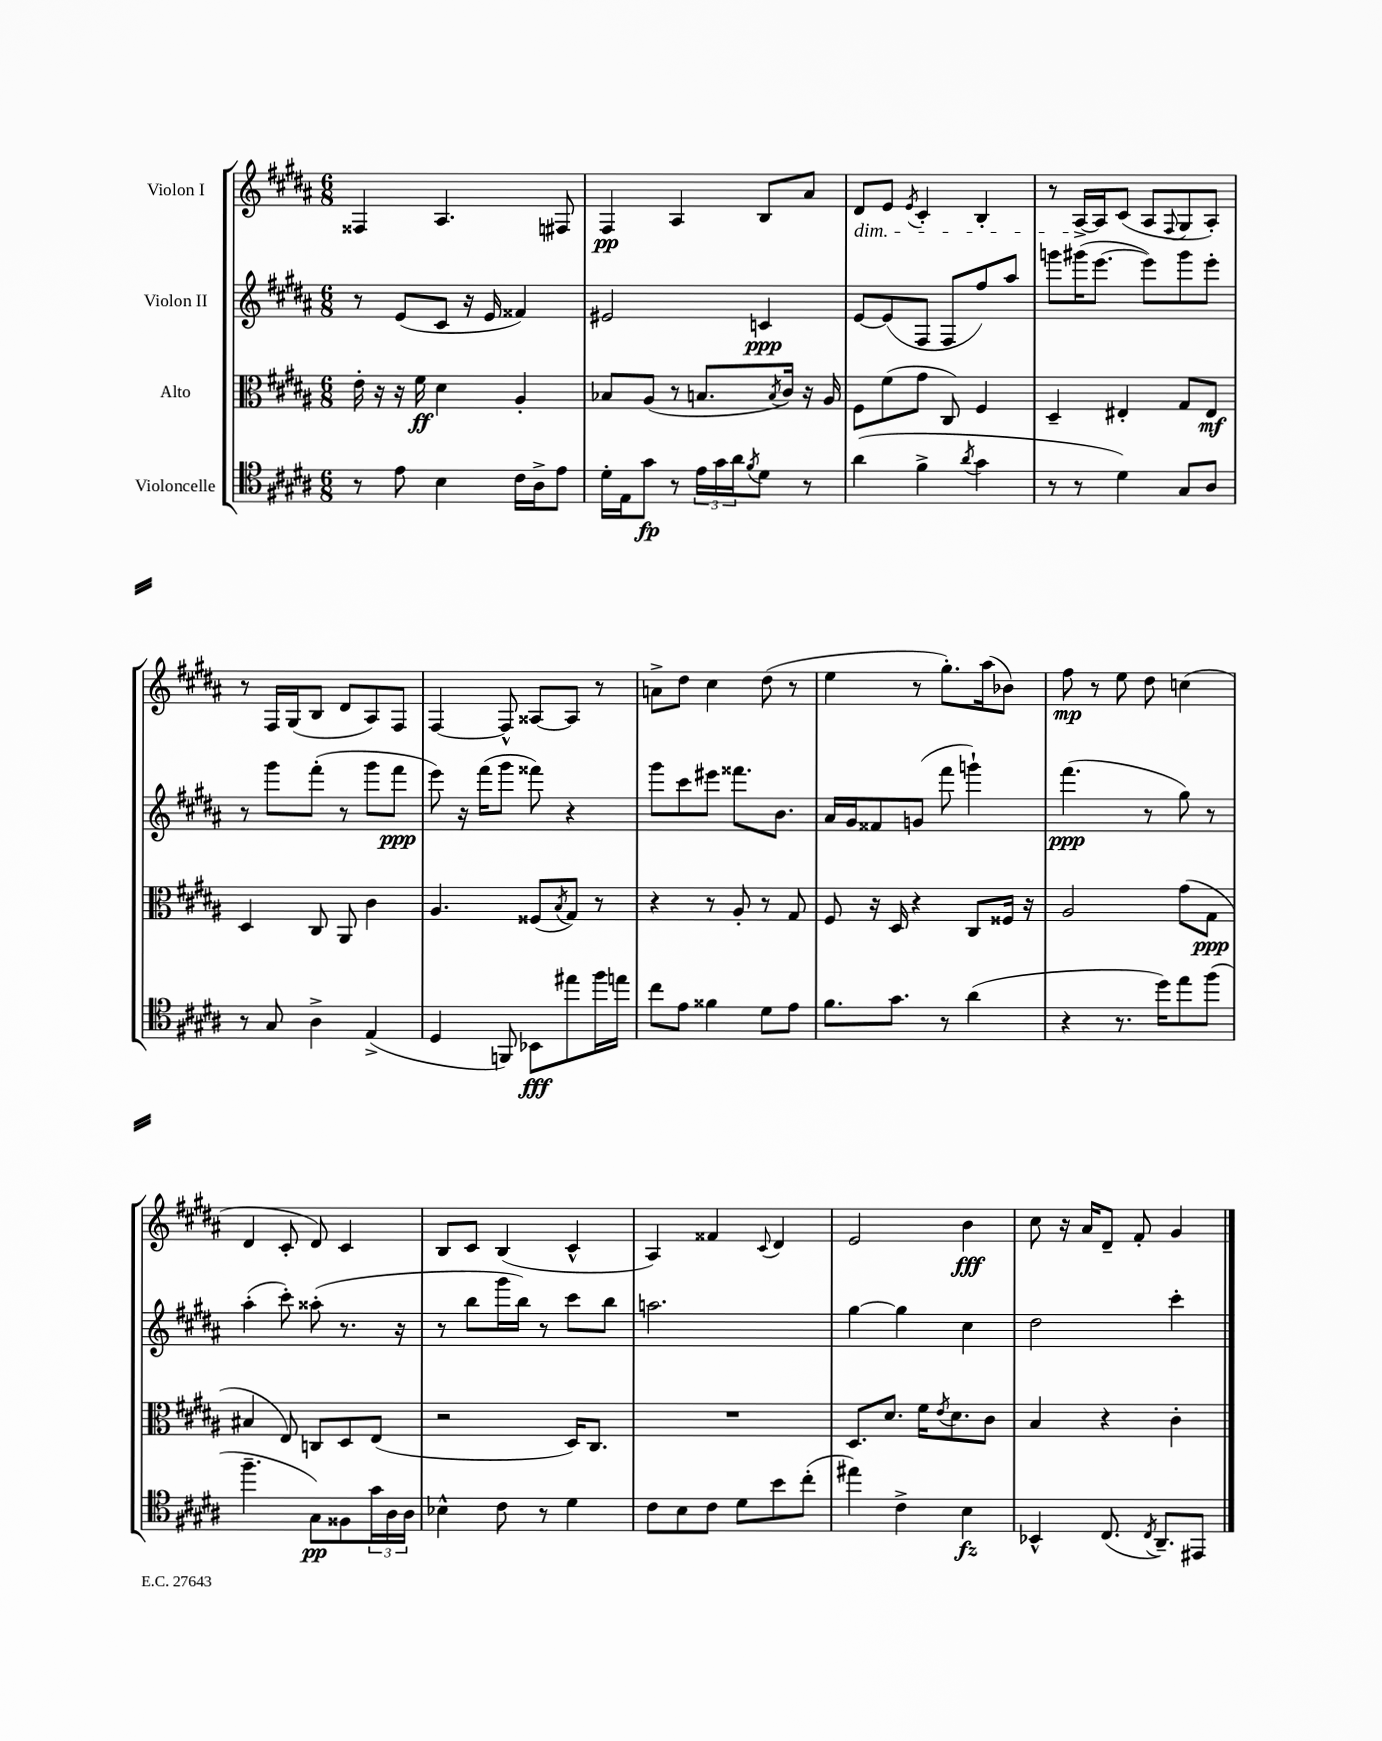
<<
\new StaffGroup <<
\new Staff = "s0" \with { instrumentName = "Violon I" } {
    \clef treble \key b \major \numericTimeSignature \time 6/8
    fisis4 ais4. fis8 |
    fis4\pp ais4 b8 ais'8 |
    dis'8\dim e'8 \acciaccatura { e'8 } cis'4-. b4-. |
    r8 ais16~->\! ais16 cis'8( ais8 \appoggiatura { fis8 } gis8 ais8-.) |
    r8 fis16 gis16( b8 dis'8 ais8) fis8 |
    fis4~ fis8-^ aisis8~ aisis8 r8 |
    a'8-> dis''8 cis''4 dis''8( r8 |
    e''4 r8 gis''8.-.) ais''16( bes'8) |
    fis''8\mp r8 e''8 dis''8 c''4( |
    dis'4 cis'8-. dis'8) cis'4 |
    b8 cis'8 b4( cis'4-^ |
    ais4) fisis'4 \appoggiatura { cis'8 } dis'4 |
    e'2 b'4\fff |
    cis''8 r16 ais'16 dis'8-- fis'8-. gis'4 \bar "|." |
}
\new Staff = "s1" \with { instrumentName = "Violon II" } {
    \clef treble \key b \major \numericTimeSignature \time 6/8
    r8 e'8( cis'8 r16 e'16 fisis'4) |
    eis'2 c'4\ppp |
    e'8~ e'8( fis8 fis8 fis''8) ais''8 |
    g'''8 gis'''16( e'''8.~ e'''8) gis'''8 e'''8-. |
    r8 gis'''8 fis'''8-.( r8 gis'''8 fis'''8\ppp |
    e'''8) r16 fis'''16( gis'''8 fisis'''8) r4 |
    gis'''8 cis'''8 eis'''8 fisis'''8. b'8. |
    ais'16 gis'16 fisis'8 g'8( fis'''8 g'''4-!) |
    fis'''4.\ppp( r8 gis''8) r8 |
    ais''4-.( cis'''8-.) aisis''8-.( r8. r16 |
    r8 b''8 gis'''16 b''16) r8 cis'''8 b''8 |
    a''2. |
    gis''4~ gis''4 cis''4 |
    dis''2 cis'''4-. \bar "|." |
}
\new Staff = "s2" \with { instrumentName = "Alto" } {
    \clef alto \key b \major \numericTimeSignature \time 6/8
    e'16-. r16 r16 fis'16\ff dis'4 ais4-. |
    bes8 ais8( r8 b8. \acciaccatura { b8 } cis'16) r16 ais16 |
    fis8 fis'8( gis'8 cis8) fis4 |
    dis4-- eis4-. gis8 eis8\mf |
    dis4 cis8 ais,8 cis'4 |
    ais4. fisis8( \acciaccatura { b8 } gis8) r8 |
    r4 r8 ais8-. r8 gis8 |
    fis8 r16 dis16 r4 cis8 fisis16 r16 |
    ais2 gis'8( gis8\ppp |
    bis4 e8) c8 dis8 e8( |
    r2 dis16) cis8. |
    R2. |
    dis8. dis'8. fis'16 \acciaccatura { e'8 } dis'8. cis'8 |
    b4 r4 cis'4-. \bar "|." |
}
\new Staff = "s3" \with { instrumentName = "Violoncelle" } {
    \clef tenor \key b \major \numericTimeSignature \time 6/8
    r8 e'8 b4 cis'16 ais16-> e'8 |
    dis'16-. e16 gis'8\fp r8 \tuplet 3/2 { e'16 gis'16 ais'16 } \acciaccatura { fis'8 } dis'8 r8 |
    ais'4( fis'4-> \acciaccatura { ais'8 } gis'4 |
    r8 r8 dis'4) gis8 ais8 |
    r8 gis8 ais4-> e4->( |
    dis4 f,8) bes,8\fff eis''8 fis''16 e''16 |
    cis''8 e'8 fisis'4 dis'8 e'8 |
    fis'8. gis'8. r8 ais'4( |
    r4 r8. dis''16) e''8 fis''8( |
    fis''4.-- gis8\pp) fisis8 \tuplet 3/2 { gis'16 ais16 ais16 } |
    bes4-^ cis'8 r8 dis'4 |
    cis'8 b8 cis'8 dis'8 b'8 cis''8-.( |
    eis''4) cis'4-> b4\fz |
    bes,4-^ cis8.( \acciaccatura { cis8 } ais,8.--) eis,8 \bar "|." |
}
>>
>>
\layout { \context { \Score \remove "Bar_number_engraver" } }
